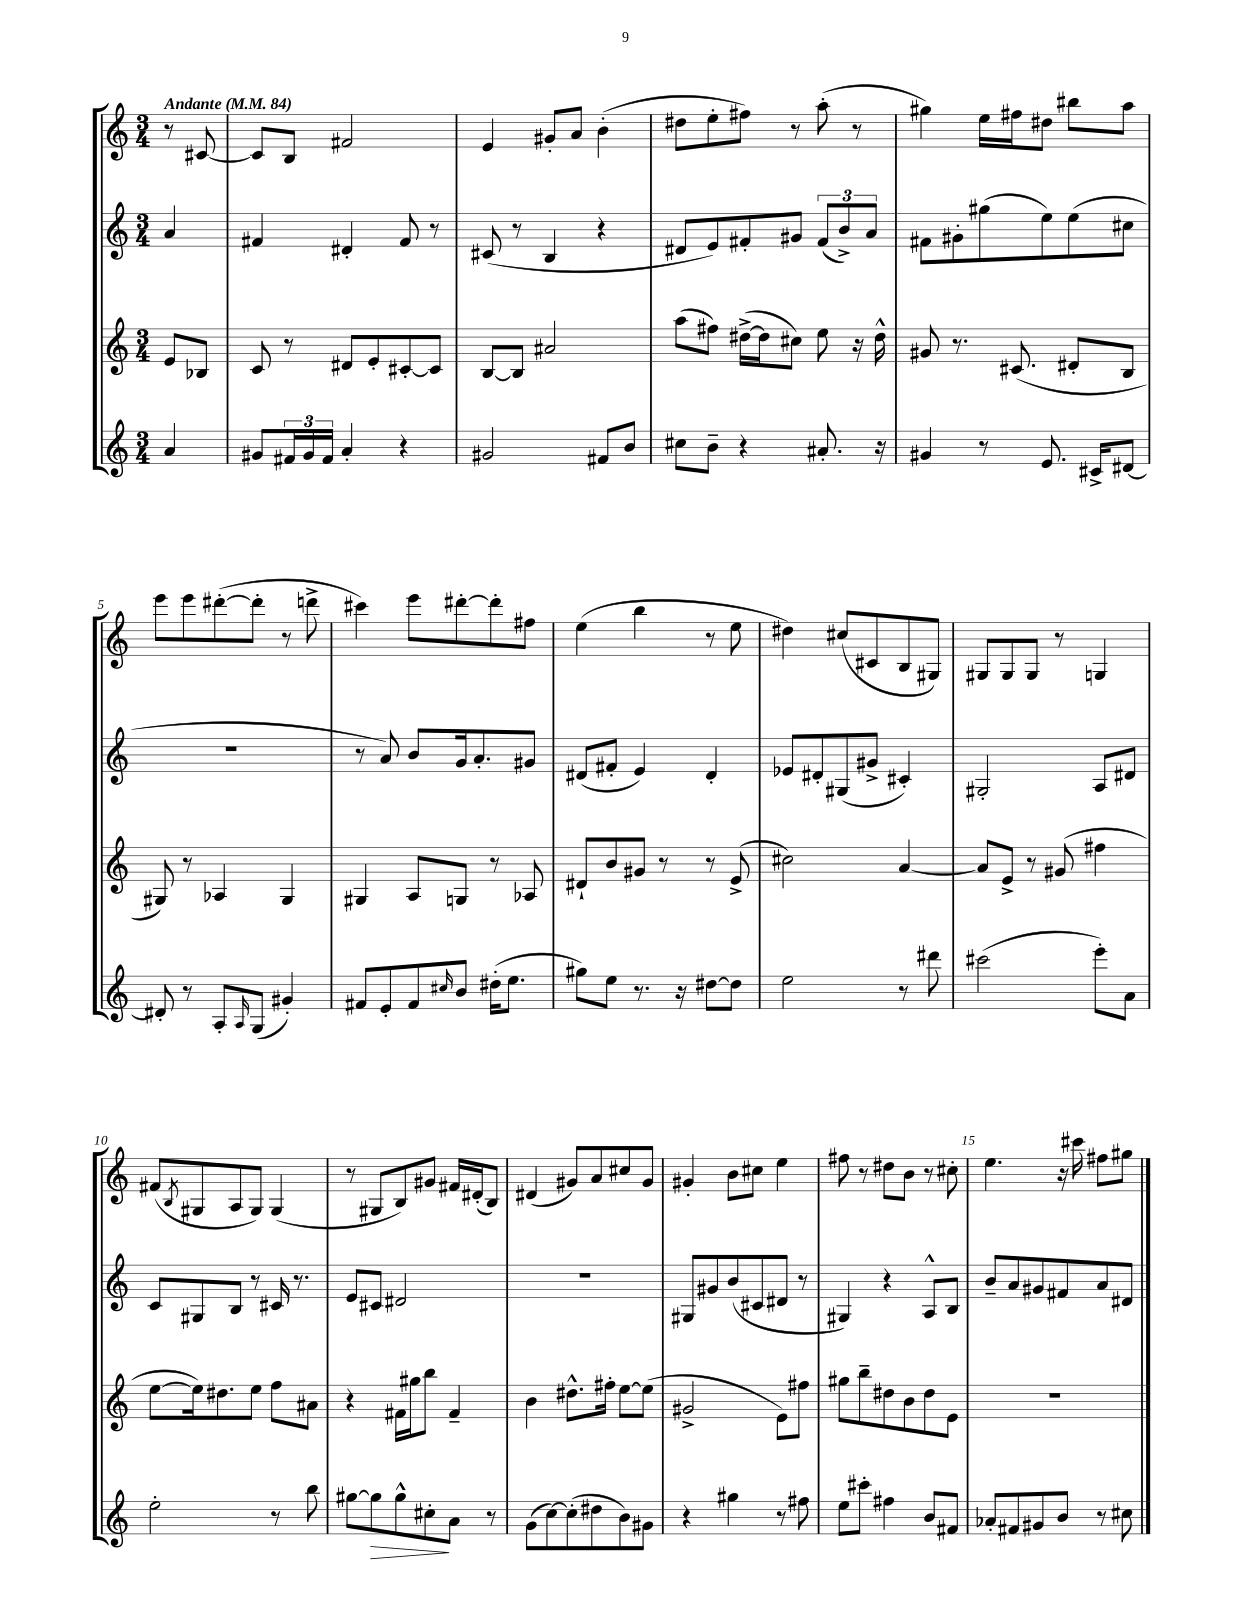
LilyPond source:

<<
\new StaffGroup <<
\new Staff = "s0" {
    \clef treble \key c \major \numericTimeSignature \time 3/4 \partial 4 \tempo "Andante" 4 = 84
    r8 cis'8~ |
    cis'8 b8 fis'2 |
    e'4 gis'8-. a'8 b'4-.( |
    dis''8 e''8-. fis''8) r8 a''8-.( r8 |
    gis''4) e''16 fis''16 dis''8 bis''8 a''8 |
    e'''8 e'''8 dis'''8~-.( dis'''8-. r8 d'''8-> |
    cis'''4) e'''8 dis'''8~-. dis'''8-. fis''8 |
    e''4( b''4 r8 e''8 |
    dis''4) cis''8( cis'8 b8 gis8) |
    gis8 gis8 gis8 r8 g4 |
    fis'8( \acciaccatura { b8 } gis8 a8 gis8) gis4( |
    r8 gis8 b8) gis'8 fis'16 dis'16-.( b8) |
    dis'4( gis'8) a'8 cis''8 gis'8 |
    gis'4-. b'8 cis''8 e''4 |
    fis''8 r8 dis''8 b'8 r8 cis''8-. |
    e''4. r16 cis'''16 fis''8 gis''8 \bar "|." |
}
\new Staff = "s1" {
    \clef treble \key c \major \numericTimeSignature \time 3/4 \partial 4
    a'4 |
    fis'4 dis'4-. fis'8 r8 |
    cis'8( r8 b4 r4 |
    dis'8 e'8) fis'8-. gis'8 \tuplet 3/2 { fis'8( b'8->) a'8 } |
    fis'8 gis'8-. gis''8( e''8) e''8( cis''8 |
    R2. |
    r8 a'8) b'8 g'16 a'8.-. gis'8 |
    dis'8( fis'8-. e'4) dis'4-. |
    ees'8 dis'8-. gis8( gis'8-> cis'4-.) |
    gis2-. a8 dis'8 |
    c'8 gis8 b8 r8 cis'16 r8. |
    e'8 cis'8 dis'2 |
    R2. |
    gis8 gis'8 b'8( cis'8 dis'8 r8 |
    gis4) r4 a8-^ b8 |
    b'8-- a'8 gis'8 fis'8 a'8 dis'8 \bar "|." |
}
\new Staff = "s2" {
    \clef treble \key c \major \numericTimeSignature \time 3/4 \partial 4
    e'8 bes8 |
    c'8 r8 dis'8 e'8-. cis'8~-. cis'8 |
    b8~ b8 ais'2 |
    a''8( fis''8) dis''16~->( dis''16 cis''8) e''8 r16 dis''16-^ |
    gis'8 r8. cis'8.( dis'8-. b8 |
    gis8) r8 aes4 gis4 |
    gis4 a8 g8 r8 aes8 |
    dis'8-! b'8 gis'8 r8 r8 e'8->( |
    cis''2) a'4~ |
    a'8 e'8-> r8 gis'8( fis''4 |
    e''8~ e''16) dis''8. e''8 f''8 ais'8 |
    r4 fis'16 gis''16 b''8 fis'4-- |
    b'4 dis''8.-^ fis''16-. e''8~ e''8( |
    gis'2-> e'8) fis''8 |
    gis''8 b''8-- dis''8 b'8 dis''8 e'8 |
    R2. \bar "|." |
}
\new Staff = "s3" {
    \clef treble \key c \major \numericTimeSignature \time 3/4 \partial 4
    a'4 |
    gis'8 \tuplet 3/2 { fis'16 gis'16 fis'16 } a'4-. r4 |
    gis'2 fis'8 b'8 |
    cis''8 b'8-- r4 ais'8.-. r16 |
    gis'4 r8 e'8. cis'16-> dis'8~ |
    dis'8-. r8 a8-. \grace { a16 } g8( gis'4-.) |
    fis'8 e'8-. fis'8 \grace { cis''16 } b'8 dis''16-.( e''8. |
    gis''8) e''8 r8. r16 dis''8~ dis''8 |
    e''2 r8 dis'''8 |
    cis'''2( e'''8-.) a'8 |
    e''2-. r8 b''8 |
    gis''8~ gis''8\> gis''8-^ cis''8-.\! a'8 r8 |
    g'8( c''8~) c''8-.( dis''8 b'8) gis'8 |
    r4 gis''4 r8 fis''8 |
    e''8 cis'''8-. fis''4 b'8 fis'8 |
    aes'8-. fis'8 gis'8 b'8 r8 cis''8 \bar "|." |
}
>>
>>
\layout { \context { \Score \override BarNumber.break-visibility = ##(#f #t #t) barNumberVisibility = #(every-nth-bar-number-visible 5) } }
